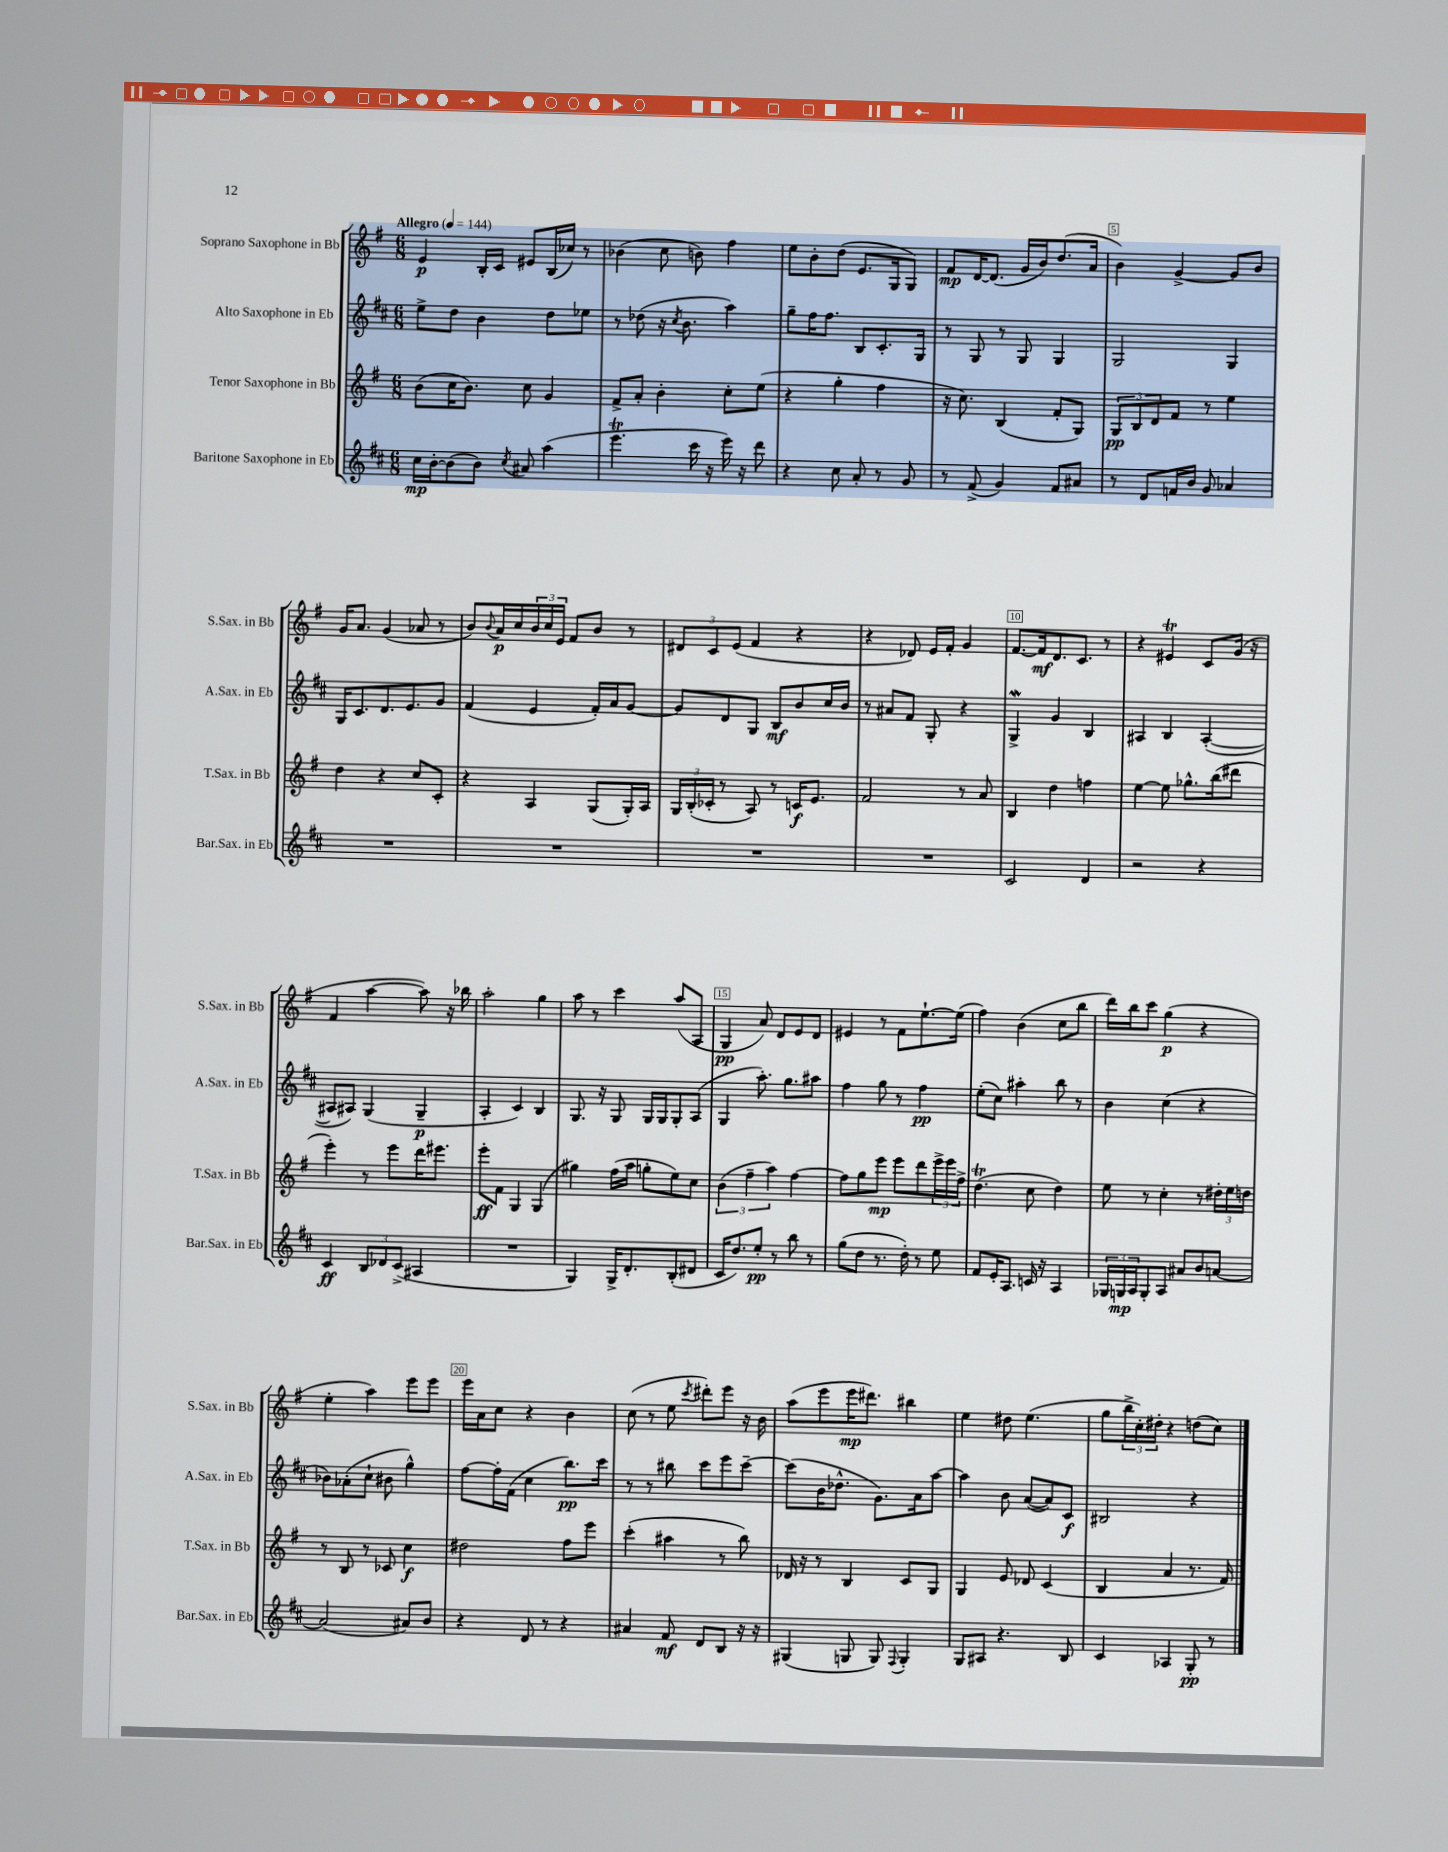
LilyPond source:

<<
\new StaffGroup <<
\new Staff = "s0" \with { instrumentName = "Soprano Saxophone in Bb" shortInstrumentName = "S.Sax. in Bb" } {
    \clef treble \key g \major \numericTimeSignature \time 6/8 \tempo "Allegro" 4 = 144
    e'4\p b16-. c'16 eis'8 b16( ces''16) r8 |
    bes'4( c''8 b'8) fis''4 |
    e''8 b'8-. d''8( e'8. g16 g8) |
    fis'8\mp d'16~ d'8.( g'16 b'16) d''8.( a'16 |
    b'4) g'4~-> g'8 b'8 |
    g'16 a'8. g'4( aes'8 r8 |
    b'8) \appoggiatura { b'8 } a'16\p c''16 \tuplet 3/2 { b'16 c''16 e'16 } fis'8 b'8 r8 |
    \tuplet 3/2 { dis'8 c'8 e'8( } fis'4 r4 |
    r4 des'8) e'16 fis'16-. g'4 |
    fis'8.~ fis'16\mf d'8. c'8. r8 |
    r4 eis'4\trill c'8 g'16( r16 |
    fis'4 a''4~ a''8) r16 bes''16 |
    a''2-. g''4 |
    a''8 r8 c'''4 a''8( a8 |
    g4\pp a'8) d'8 e'8 d'8 |
    eis'4 r8 fis'8 e''8.~-! e''16( |
    fis''4) b'4( c''8 b''8 |
    d'''16) b''16 c'''8 g''4\p( r4 |
    e''4-. a''4) e'''8 e'''8 |
    e'''16 a'16 c''8 r4 b'4 |
    c''8( r8 e''8 \acciaccatura { c'''8 } dis'''8-.) e'''8 r16 b'16 |
    a''8( e'''8 e'''16\mp dis'''8.) bis''4 |
    e''4 dis''8 e''4.( |
    g''8 \tuplet 3/2 { b''16-> c''16-.) dis''16-. } r4 d''8( c''8) \bar "|." |
}
\new Staff = "s1" \with { instrumentName = "Alto Saxophone in Eb" shortInstrumentName = "A.Sax. in Eb" } {
    \clef treble \key d \major \numericTimeSignature \time 6/8
    e''8-> d''8 b'4 d''8 ees''8 |
    r8 des''8( r16 \acciaccatura { cis''8 } b'8. a''4) |
    g''8-- fis''16 fis''8. b8 cis'8.-. g16 |
    r8 g8 r8 g8 g4 |
    g2 g4 |
    g16 cis'8. d'8. e'8. g'8 |
    fis'4( e'4 fis'16-.) a'16 g'8~ |
    g'8 d'8 g8 b8\mf b'8 cis''16 b'16 |
    r8 ais'8 fis'8 g8-. r4 |
    g4->\mordent g'4 b4 |
    ais4 b4 ais4~-.( |
    ais8 ais8) g4( g4--\p |
    a4-. cis'4) b4 |
    g8. r16 g8 g16 g16 g8-. a8( |
    g4 a''8.-.) g''8. ais''8 |
    fis''4 g''8 r8 fis''4\pp |
    e''8-.( cis''8) ais''4-. b''8 r8 |
    b'4 cis''4( r4 |
    bes'8) aes'8-.( cis''8-! bis'8 g''4-^) |
    fis''8~ fis''16-. fis'16( cis''4 b''8.\pp) cis'''16 |
    r8 r8 bis''8 cis'''8 e'''8 cis'''8~-- |
    cis'''8( b'16 des''8.-^ g'8.) a'16 a''8~ |
    a''4 b'8 a'8~( a'8) cis'8\f |
    bis2 r4 \bar "|." |
}
\new Staff = "s2" \with { instrumentName = "Tenor Saxophone in Bb" shortInstrumentName = "T.Sax. in Bb" } {
    \clef treble \key g \major \numericTimeSignature \time 6/8
    b'8( c''16 b'8.) c''8 g'4 |
    fis'8-> a'8-. b'4-. c''8-. e''8( |
    r4 g''4-. fis''4 |
    r16 c''8.) b4( fis'8-. g8) |
    \tuplet 3/2 { g8\pp b8 d'8 } fis'8 r8 e''4 |
    d''4 r4 c''8 c'8-. |
    r4 a4 g8( g16-.) a16 |
    \tuplet 3/2 { g16 b16-.( ces'16-. } r8 a8) r8 c'16\f e'8. |
    fis'2 r8 a'8 |
    b4 d''4 f''4 |
    e''4~ e''8 ges''8.-^ b''16( dis'''8 |
    e'''4-.) r8 e'''8 d'''16 eis'''8. |
    e'''8-.\ff fis'8 g4 g4( |
    gis''4) fis''16( a''16 g''8-. e''8) c''8 |
    \tuplet 3/2 { b'4( fis''4-- a''4) } fis''4~ |
    fis''8 g''8 e'''8\mp e'''8 d'''8 \tuplet 3/2 { e'''16-> e'''16 fis''16-> } |
    d''4.\trill( c''8 d''4) |
    e''8 r8 c''4-. r8 \tuplet 3/2 { dis''16-. e''16 d''16 } |
    r8 b8 r8 ces'8 c''4\f |
    dis''2 fis''8 e'''8 |
    c'''4-.( ais''4 r8 b''8) |
    des'16 r16 r8 b4 c'8 g8 |
    g4 e'8 des'8 c'4( |
    b4 a'4 r8. fis'16) \bar "|." |
}
\new Staff = "s3" \with { instrumentName = "Baritone Saxophone in Eb" shortInstrumentName = "Bar.Sax. in Eb" } {
    \clef treble \key d \major \numericTimeSignature \time 6/8
    cis''16\mp b'16~-. b'8( b'8) \acciaccatura { cis''8 } ais'8 a''4( |
    e'''4.\trill cis'''16 r16 e'''16) r16 d'''8 |
    r4 cis''8 a'8-. r8 g'8 |
    r8 fis'8->( g'4) fis'8 ais'8 |
    r8 d'8 f'16 b'16 g'8 aes'4 |
    R2. |
    R2. |
    R2. |
    R2. |
    cis'2 d'4 |
    r2 r4 |
    cis'4\ff \tuplet 3/2 { b8 des'8 cis'8->( } ais4 |
    R2. |
    g4) g16-> d'8.-. b8-.( dis'8 |
    cis'16 d''8.) e''8-.\pp r8 b''8 r8 |
    g''8( d''8 r8. d''16-.) r8 e''8 |
    fis'8 e'16-. a8. c'16 r16 a4 |
    \tuplet 3/2 { ges16 g16\mp a16 } g8-. a8 ais'8 b'8 a'8~ |
    a'2( ais'8) b'8 |
    r4 d'8 r8 r4 |
    ais'4 fis'8\mf d'8 b8 r16 r16 |
    gis4( g8 g8) \appoggiatura { fis8 } g4-. |
    g8 ais8 r4. b8 |
    cis'4 aes4 g8-.\pp r8 \bar "|." |
}
>>
>>
\layout { \context { \Score \override BarNumber.break-visibility = ##(#f #t #t) barNumberVisibility = #(every-nth-bar-number-visible 5) \override BarNumber.stencil = #(make-stencil-boxer 0.1 0.3 ly:text-interface::print) } }
